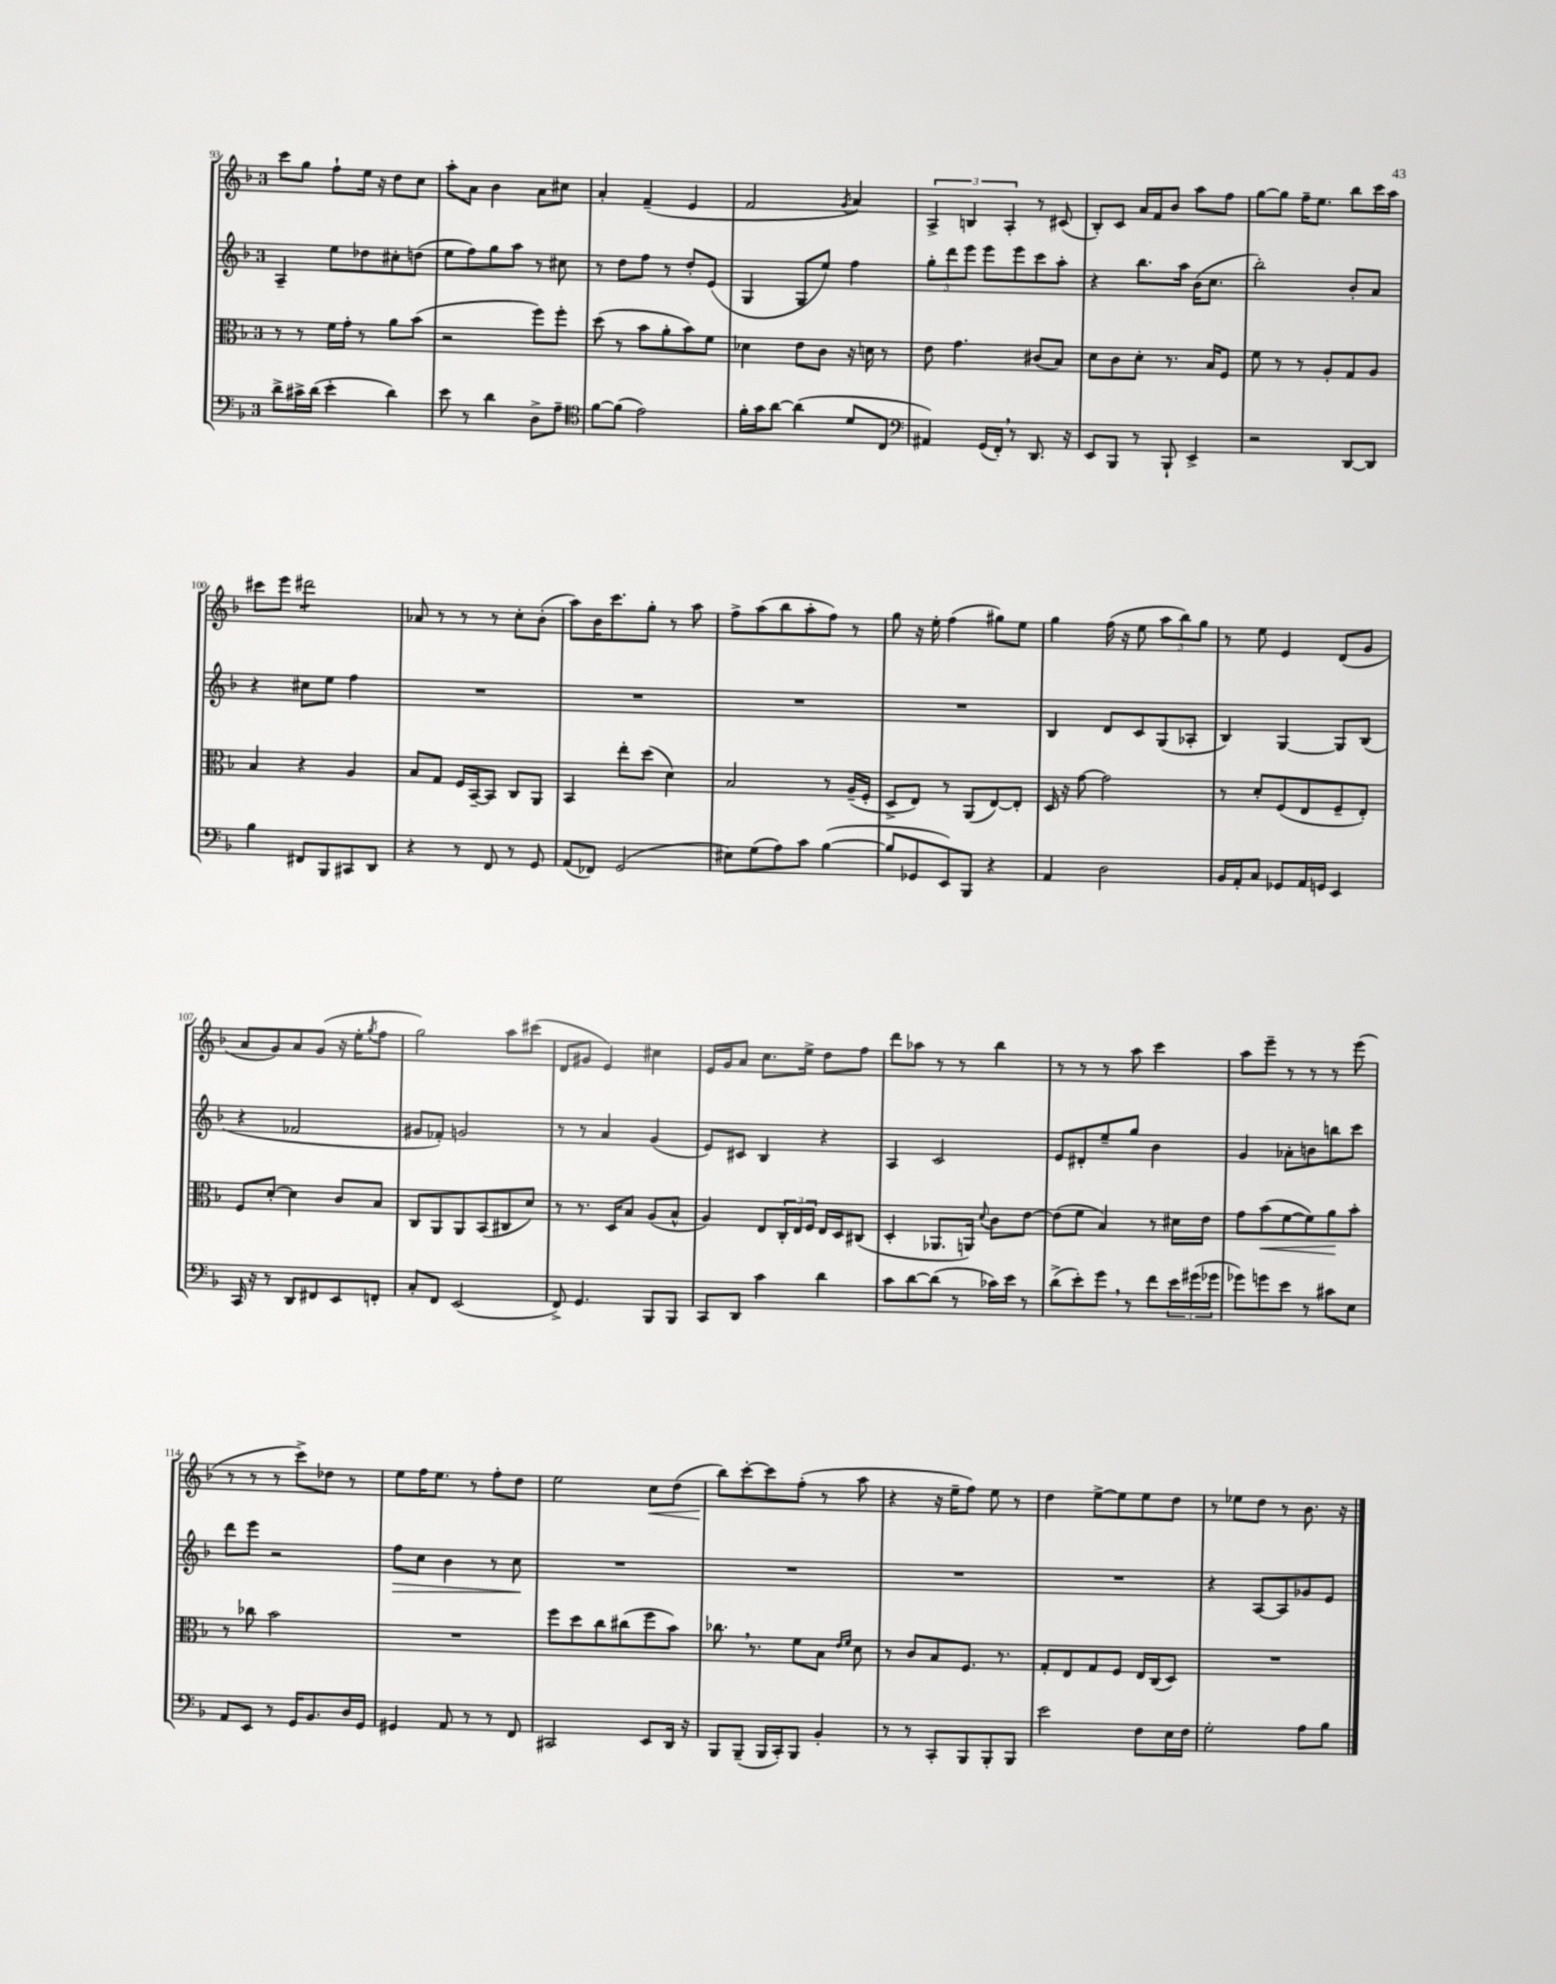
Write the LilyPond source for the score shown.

<<
\new StaffGroup <<
\new Staff = "s0" {
    \clef treble \key f \major \once \override Staff.TimeSignature.style = #'single-digit \time 3/4
    c'''8 g''8 f''8-! e''16 r16 d''8 c''8 |
    a''8-. a'8 bes'4 a'8 cis''8 |
    a'4-. f'4--( e'4 |
    f'2 \acciaccatura { g'8 } a'4) |
    \tuplet 3/2 { a4-> b4 a4-. } r8 cis'8( |
    bes8-.) c'8 a'16 f'16 bes'8 a''8 f''8 |
    g''8~ g''8 f''16-- e''8. bes''8 c'''16 a''16 |
    cis'''8 e'''8 dis'''2:8 |
    aes'8 r8 r8 r8 c''8-. bes'8-.( |
    a''8) bes'16 c'''8. g''8-. r8 a''8 |
    f''8-> a''8( bes''8 a''8-. f''8) r8 |
    g''8 r16 e''16-. f''4( gis''8) e''8 |
    g''4 f''16( r16 e''8 \tuplet 3/2 { a''8 bes''8) g''8 } |
    r8 e''8 e'4 d'8( g'8 |
    a'8 g'8) a'8 g'8( r16 e''16-. \acciaccatura { g''8 } f''8 |
    g''2) a''8 cis'''8( |
    d'8 gis'8 e'4) cis''4 |
    e'16 g'16 a'8 c''8. e''16-> d''8 f''8 |
    d'''8 aes''8 r8 r8 bes''4 |
    r8 r8 r8 a''8 c'''4 |
    a''8 e'''8-- r8 r8 r8 e'''8( |
    r8 r8 r8 c'''8->) des''8 r8 |
    e''8 f''16 e''8. r8 f''8-. d''8 |
    e''2 c''8\< d''8( |
    bes''8\!) c'''8~-. c'''8 f''8-.( r8 a''8 |
    r4 r16 e''16-- f''8) e''8 r8 |
    d''4 e''8~-> e''8 e''8 d''8 |
    r8 ees''8 d''8 r8 bes'8. r16 \bar "|." |
}
\new Staff = "s1" {
    \clef treble \key f \major \once \override Staff.TimeSignature.style = #'single-digit \time 3/4
    a4-- e''8 des''8 cis''8-. d''8( |
    e''8 f''8) g''8 a''8 r8 cis''8 |
    r8 d''8 f''8 r8 d''8-. e'8( |
    g4 g8 e''8) f''4 |
    \tuplet 3/2 { g''8-. d'''8 e'''8 } e'''8 e'''8 c'''8 a''8-. |
    r4 bes''8. a''16 bes'16( c''8. |
    bes''2-.) bes'8-. a'8 |
    r4 cis''8 e''8 f''4 |
    R2. |
    R2. |
    R2. |
    R2. |
    bes4 d'8 c'8 g8( aes8-. |
    bes4) g4~ g8 bes8( |
    r4 fes'2 |
    gis'8 fes'8-.) g'2 |
    r8 r8 a'4 g'4( |
    e'8) cis'8 bes4 r4 |
    a4 c'2 |
    e'8 dis'8-. e''8-- g''8 bes'4 |
    g'4 aes'8-. b'8 b''8 c'''8 |
    d'''8 e'''8 r2 |
    f''8\> c''8 bes'4 r8 c''8\! |
    R2. |
    R2. |
    R2. |
    R2. |
    r4 a8~ a8 ges'8 e'8 \bar "|." |
}
\new Staff = "s2" {
    \clef alto \key f \major \once \override Staff.TimeSignature.style = #'single-digit \time 3/4
    r8 r8 f'16 g'16-. r8 a'8 bes'8( |
    r2 f''8) f''8-. |
    d''8( r8 bes'8 a'8-. bes'8) f'8 |
    des'4 e'8 c'8 r16 d'16 r8 |
    e'8 g'4. cis'8( bes8) |
    d'8 c'8 d'8-. r8. bes16 f8 |
    f'8 r8 r8 a8-. g8 a8 |
    bes4 r4 a4 |
    bes8 g8 f16 bes,16~-- bes,8 c8 a,8 |
    bes,4 e''8-. d''8( d'4) |
    bes2 r8 a16--( f16-. |
    d8-> e8) r8 a,8( e8~) e8-. |
    d16 r16 g'8~ g'2 |
    r8 d'8-. f8( e8 f8-- e8-.) |
    f8 d'8~-. d'4 c'8 bes8 |
    c8 a,8 a,8 bes,8( cis8 d'8) |
    r8 r8. d16 bes8 a8( bes8-^ |
    a4) e8 \tuplet 3/2 { c16-. e16 f16 } e16 d16 cis8( |
    d4-. aes,8. a,16) \appoggiatura { d'8 } c'8 e'8~ |
    e'8( f'8 bes4) r8 dis'16 e'16 |
    g'8 bes'8\<( f'8~ f'8) a'8\! bes'8-. |
    r8 ces''8 bes'2 |
    R2. |
    f''8 d''8 c''8 cis''8( f''8 bes'8) |
    ces''8. \breathe r8. f'8 bes8 \grace { e'16 f'16 } d'8 |
    r8 c'8 bes8 f8. r8. |
    g8-. e8 g8 f8 e16 c16( d8) |
    R2. \bar "|." |
}
\new Staff = "s3" {
    \clef bass \key f \major \once \override Staff.TimeSignature.style = #'single-digit \time 3/4
    d'8-> cis'16-> d'16( e'4-. d'4) |
    e'8 r8 d'4 d8-> a8-- |
    \clef tenor f'8~ f'8( e'2) |
    f'16-. g'16 a'8~ a'4( d'8 c8 |
    \clef bass ais,4) g,16( f,16-.) \breathe r8 d,8. r16 |
    e,8 bes,,8 r8 bes,,8-! e,4-> |
    r2 d,8~ d,8 |
    bes4 fis,8 bes,,8 cis,8 d,8 |
    r4 r8 f,8 r8 g,8 |
    a,8( fes,8) g,2( |
    eis8) g8( a8) c'8 bes4~( |
    bes8 ges,8 e,8) bes,,8 r4 |
    a,4 d2 |
    bes,16 a,16-. c8 ges,8 a,16 g,16 e,4 |
    c,16 r16 r8 d,8 fis,8 e,8 f,8-. |
    c8-. f,8 e,2( |
    f,8->) g,4. bes,,8 bes,,8 |
    c,8 d,8 c'4 d'4 |
    c'8 d'8~ d'8( r8 ces'16) e'16 r8 |
    d'8->( e'8-.) g'8 \breathe r8 f'8 \tuplet 3/2 { e'16 gis'16( ges'16 } |
    ges'8) g'8 e'8 r8 cis'8 e8 |
    a,8 e,8 r8 g,16 bes,8. d16 g,16 |
    gis,4 a,8 r8 r8 f,8 |
    cis,2 e,8 d,16 r16 |
    bes,,8 bes,,8--( bes,,16 c,16-.) bes,,8 bes,4-. |
    r8 r8 c,8-. bes,,8 bes,,8-. bes,,8 |
    e'2 f8 e16 f16 |
    g2-. a8 bes8 \bar "|." |
}
>>
>>
\layout { \context { \Score currentBarNumber = #93 } }
